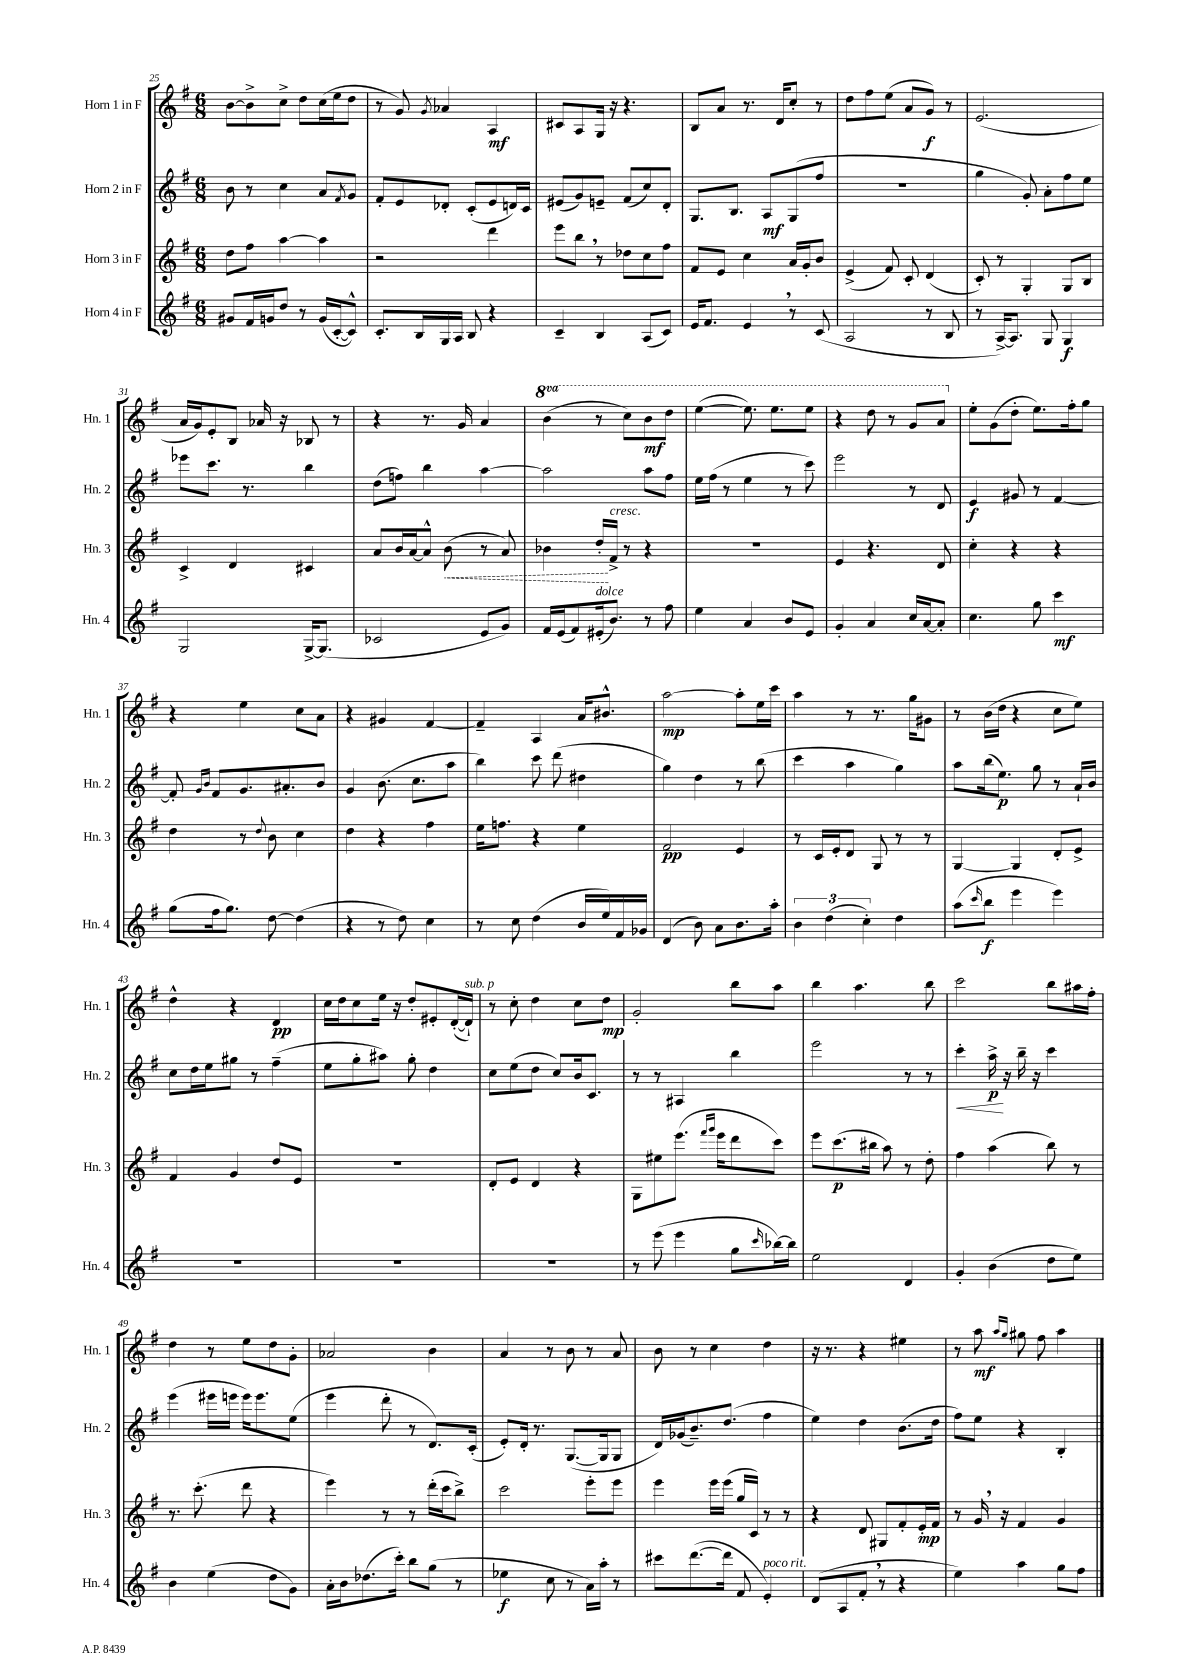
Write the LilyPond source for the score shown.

<<
\new StaffGroup <<
\new Staff = "s0" \with { instrumentName = "Horn 1 in F" shortInstrumentName = "Hn. 1" } {
    \clef treble \key g \major \numericTimeSignature \time 6/8 \set Staff.ottavationMarkups = #ottavation-simple-ordinals
    b'8~ b'8-> c''8-> d''8 c''16( e''16 d''8 |
    r8 g'8) \acciaccatura { g'8 } aes'4 a4\mf |
    cis'8 a8 g16 r16 r4. |
    b8 a'8 r8. d'16 c''8-. r8 |
    d''8 fis''8 e''8( a'8 g'8\f) r8 |
    e'2.( |
    a'16 g'16) e'8-. b8 aes'16 r16 bes8 r8 |
    r4 r8. g'16 a'4 |
    \ottava #1 b''4( r8 c'''8) b''8\mf d'''8 |
    e'''4~( e'''8.) e'''8. e'''8 |
    r4 d'''8 r8 g''8 a''8 \ottava #0 |
    e''8-. g'8( d''8-. e''8.) fis''16-. g''8 |
    r4 e''4 c''8 a'8 |
    r4 gis'4 fis'4~ |
    fis'4-- a4 a'16 bis'8.-^ |
    a''2~\mp a''8-. e''16 c'''16 |
    a''4 r8 r8. g''16 gis'8 |
    r8 b'16( d''16 r4 c''8 e''8) |
    d''4-^ r4 d'4\pp |
    c''16 d''16 c''8 e''16 r16 d''8-. eis'8-. d'16~-.( d'16-!^\markup { \italic "sub. p" }) |
    r8 c''8-. d''4 c''8 d''8\mp |
    g'2-. b''8 a''8 |
    b''4 a''4. b''8 |
    c'''2 b''8 ais''16 fis''16-. |
    d''4 r8 e''8 d''8 g'8-. |
    aes'2 b'4 |
    a'4 r8 b'8 r8 a'8 |
    b'8 r8 c''4 d''4 |
    r16 r8. r4 eis''4 |
    r8 a''8\mf \grace { a''16 g''16 } gis''8 fis''8 a''4 \bar "|." |
}
\new Staff = "s1" \with { instrumentName = "Horn 2 in F" shortInstrumentName = "Hn. 2" } {
    \clef treble \key g \major \numericTimeSignature \time 6/8
    b'8 r8 c''4 a'8 \acciaccatura { fis'8 } g'8 |
    fis'8-. e'8 des'8-. c'8-.( e'8 d'16) c'16 |
    eis'8( g'8) e'8-- fis'8( c''8) d'8-. |
    g8. b8. a8\mf g8( fis''8 |
    R2. |
    g''4 g'8-.) a'8-. fis''8 e''8 |
    ees'''8 c'''8. r8. b''4 |
    d''8( f''8) b''4 a''4~ |
    a''2 a''8 fis''8 |
    e''16 fis''16( r8 e''4 r8 c'''8) |
    e'''2 r8 d'8 |
    e'4\f gis'8 r8 fis'4~ |
    fis'8-. \grace { g'16 b'16 } fis'8 g'8. ais'8.-. b'8 |
    g'4 b'8.( c''8. a''8 |
    b''4) c'''8 d'''8( dis''4 |
    g''4) d''4 r8 b''8( |
    c'''4 a''4 g''4) |
    a''8 b''16( e''8.\p) g''8 r8 a'16-! b'16 |
    c''8 d''16 e''16 gis''8 r8 fis''4--( |
    e''8 g''8-. ais''8) g''8-. d''4 |
    c''8 e''8( d''8 c''8) b'16 c'8. |
    r8 r8 ais4 b''4 |
    e'''2 r8 r8 |
    c'''4-.\< a''16->\p\! r16 b''16-- r16 c'''4 |
    e'''4( eis'''16 e'''16 e'''16) e'''8. e''8( |
    e'''4 d'''8-. r8 d'8.) c'16-.( |
    e'8-.) d'16-. r8. g8.~( g16 g8 |
    d'16) ges'16( b'8.--) d''8.( fis''4 |
    e''4) d''4 b'8.( d''16 |
    fis''8) e''8 r4 b4-. \bar "|." |
}
\new Staff = "s2" \with { instrumentName = "Horn 3 in F" shortInstrumentName = "Hn. 3" } {
    \clef treble \key g \major \numericTimeSignature \time 6/8
    d''8 fis''8 a''4~ a''4 |
    r2 d'''4 |
    e'''8 b''8 \breathe r8 des''8 c''8 fis''8 |
    fis'8 e'8 c''4 a'16 g'16-. b'8 |
    e'4->( fis'8) c'8-. d'4( |
    c'8-.) r8 g4-. g8 b8 |
    c'4-> d'4 cis'4 |
    a'8 b'16 a'16~ a'8-^ \once \override Hairpin.style = #'dashed-line b'8\<( r8 a'8) |
    bes'4 d''16-.\! fis'16->^\markup { \italic "cresc." } r8 r4 |
    R2. |
    e'4 r4. d'8 |
    c''4-. r4 r4 |
    d''4 r8 \appoggiatura { d''8 } b'8 c''4 |
    d''4 r4 fis''4 |
    e''16 f''8. r4 e''4 |
    fis'2\pp e'4 |
    r8 c'16 e'16-. d'8 g8 r8 r8 |
    g4~ g4 d'8-. e'8-> |
    fis'4 g'4 d''8 e'8 |
    R2. |
    d'8-. e'8 d'4 r4 |
    g8 eis''8 e'''8.( \grace { fis'''16 g'''16 } e'''16 d'''8 c'''8) |
    e'''8 c'''8.\p( bis''16 a''8) r8 d''8-. |
    fis''4 a''4( b''8) r8 |
    r8. c'''8.-.( d'''8 r4 |
    e'''4) r8 r8 d'''16-.( c'''16 b''8->) |
    c'''2 e'''8-. e'''8 |
    e'''4 e'''16 e'''16( g''16 c'16) r8 r8 |
    r4 d'8 gis8 fis'8-. e'16-.\mp fis'16 |
    r8 g'16 \breathe r16 fis'4 g'4 \bar "|." |
}
\new Staff = "s3" \with { instrumentName = "Horn 4 in F" shortInstrumentName = "Hn. 4" } {
    \clef treble \key g \major \numericTimeSignature \time 6/8
    gis'8 fis'16 g'16 d''8 r8 g'16( c'16~-. c'8-^) |
    c'8.-. b16 g16 a16 b8 r4 |
    c'4-- b4 a8( c'8) |
    e'16 fis'8. e'4 \breathe r8 c'8( |
    a2 r8 b8 |
    r8 a16~->) a8. g8 g4\f |
    g2 g16~-> g8.( |
    ces'2 e'8 g'8) |
    fis'16 e'16( fis'8) eis'16-.^\markup { \italic "dolce" }( b'8.) r8 fis''8 |
    e''4 a'4 b'8 e'8 |
    g'4-. a'4 c''16 a'16~ a'8-. |
    c''4. g''8 c'''4\mf |
    g''8( fis''16 g''8.) d''8~ d''4( |
    r4 r8 d''8) c''4 |
    r8 c''8 d''4( b'16 e''16) fis'16 ges'16 |
    d'4( b'8) a'8 b'8. a''16-. |
    \tuplet 3/2 { b'4 d''4( c''4-.) } d''4 |
    a''8( \grace { c'''16 } b''8\f e'''4 e'''4) |
    R2. |
    R2. |
    R2. |
    r8 e'''8( e'''4 g''8 \grace { c'''16 } bes''16~) bes''16 |
    e''2 d'4 |
    g'4-. b'4( d''8 e''8) |
    b'4 e''4( d''8 g'8) |
    a'16-. b'16 des''8.( c'''16-.) b''8 g''8( r8 |
    ees''4\f c''8 r8 a'16) a''16-. r8 |
    cis'''8 d'''8.~( d'''16 fis'8 e'4-.^\markup { \italic "poco rit." }) |
    d'8( a8 fis'8-. \breathe r8 r4 |
    e''4) a''4 g''8 fis''8 \bar "|." |
}
>>
>>
\layout { \context { \Score currentBarNumber = #25 } }
